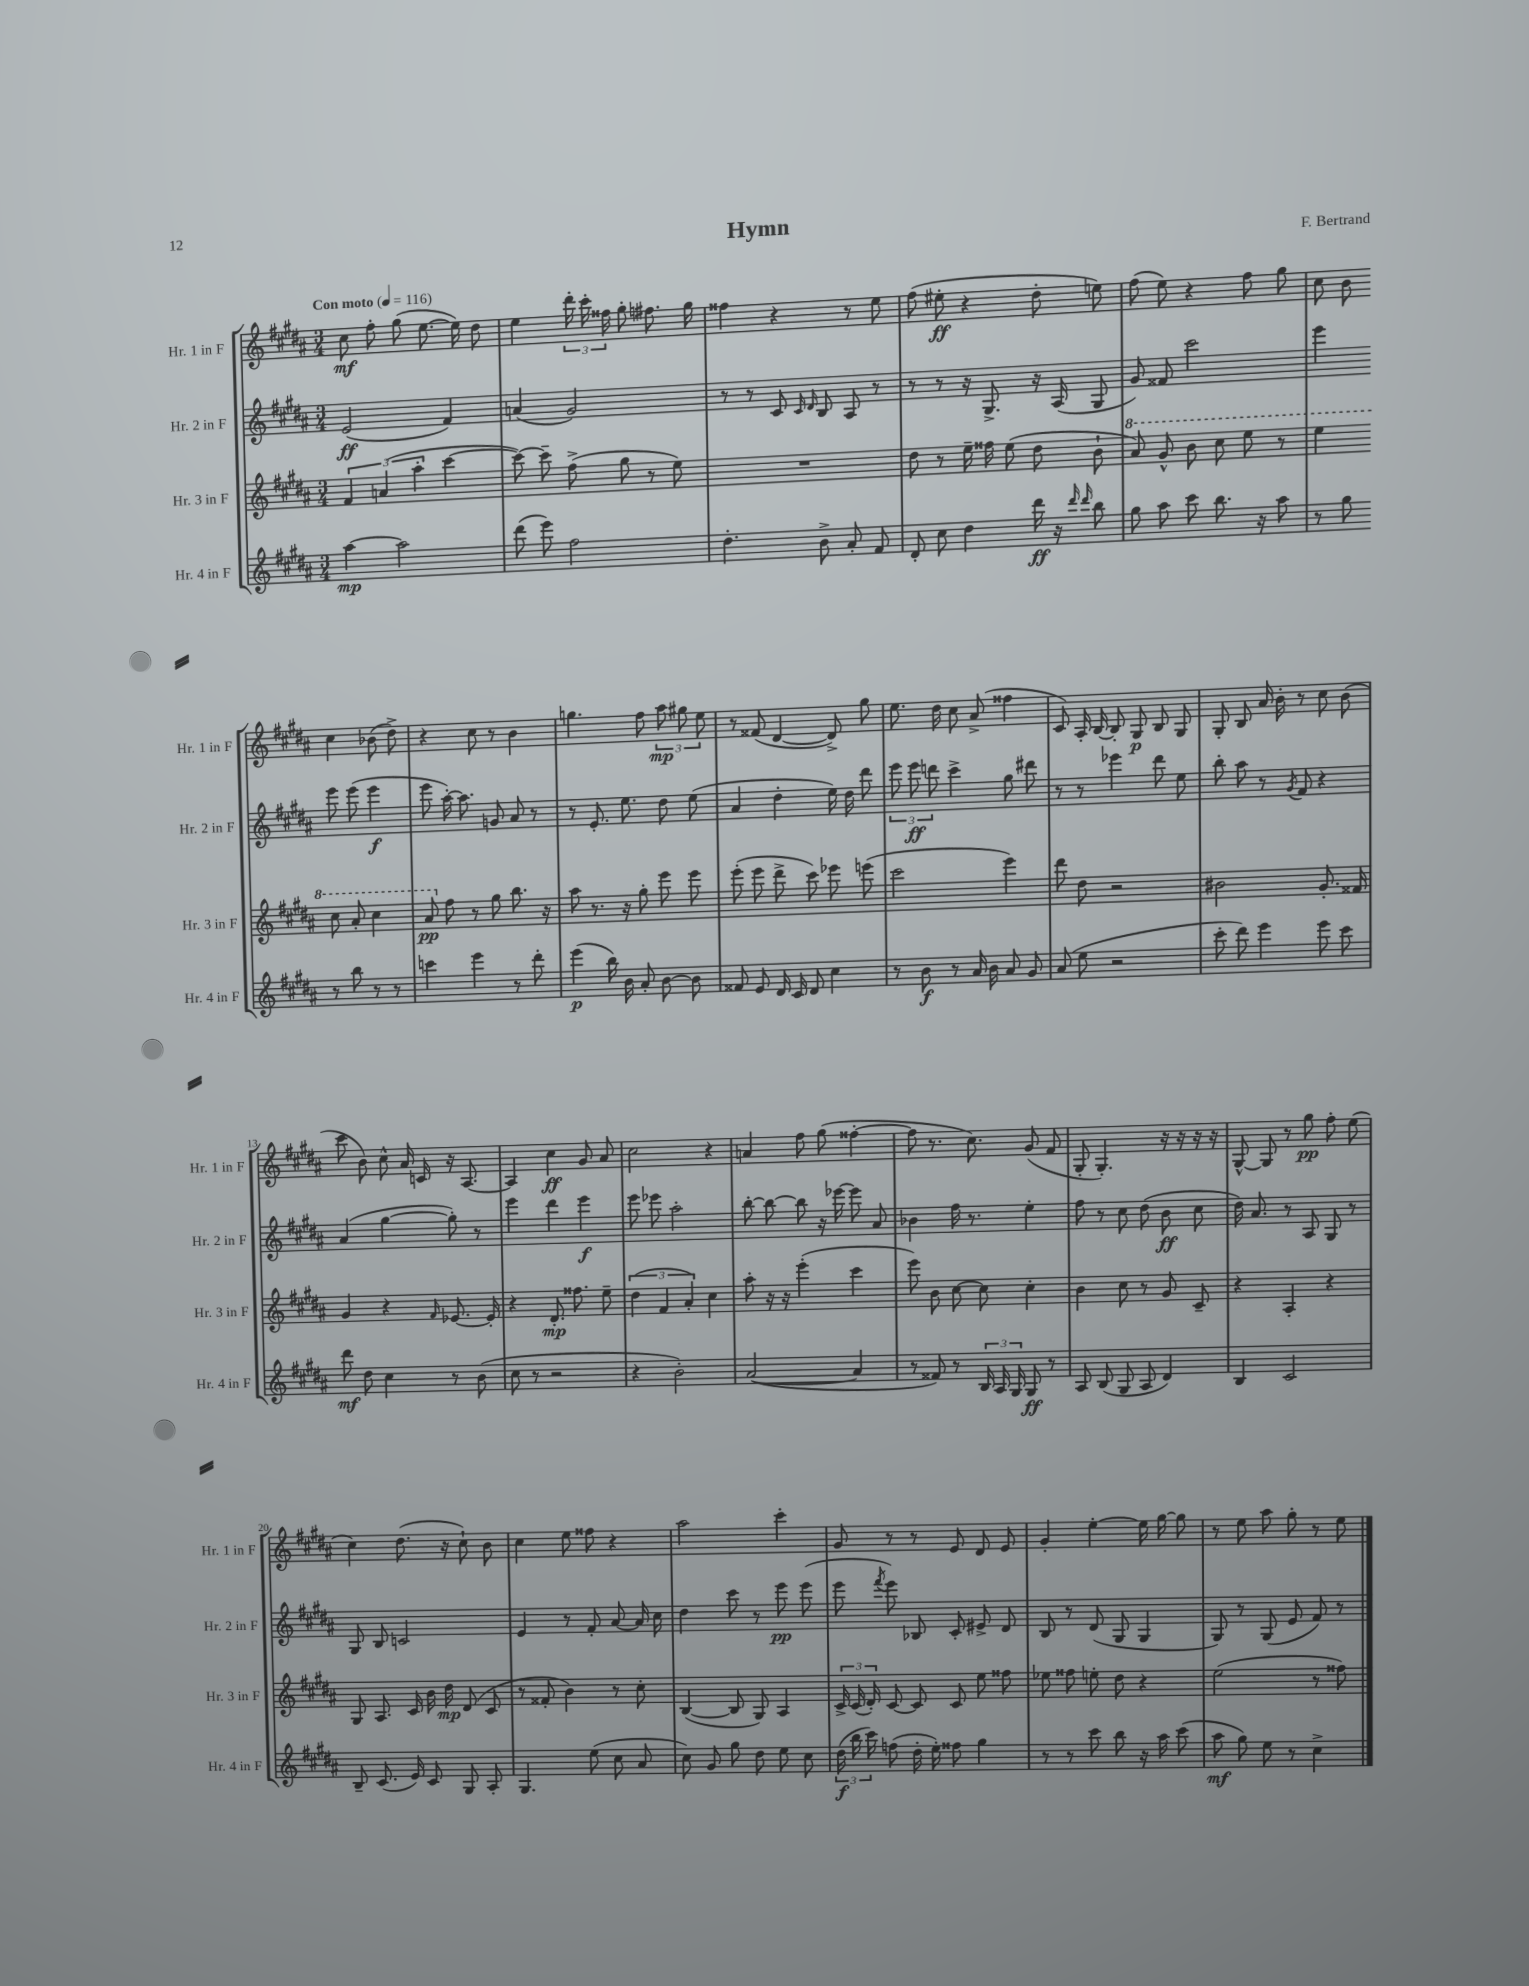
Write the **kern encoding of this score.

**kern	**kern	**kern	**kern
*staff4	*staff3	*staff2	*staff1
*clefG2	*clefG2	*clefG2	*clefG2
*k[f#c#g#d#a#]	*k[f#c#g#d#a#]	*k[f#c#g#d#a#]	*k[f#c#g#d#a#]
*M3/4	*M3/4	*M3/4	*M3/4
*MM116	*MM116	*MM116	*MM116
[4aa#\	6f#/	(2e/	8cc#\
.	.	.	8ff#'\
.	(6a/	.	.
2aa#\]	.	.	(8gg#\
.	6aa#'\	.	.
.	.	.	[8.ee\
.	[4ccc#\	4f#/)	.
.	.	.	16ee\])
.	.	.	8dd#\
=	=	=	=
(8ddd#\	8ccc#\_)	(4a/	4ee\
8eee\)	8ccc#~\]	.	.
2ff#\	(8ff#^\	2g#/)	24ddd#'\
.	.	.	24ccc#'\
.	.	.	24ff##\
.	8gg#\	.	8gg#'\
.	8r	.	8.ff#\
.	8ee\)	.	.
.	.	.	16gg#\
=	=	=	=
4.dd#'\	2.r	8r	4ff##\
.	.	8r	.
.	.	8c#/	4r
.	.	16qqc#/	.
.	.	16qqd#/	.
8b^\	.	8B/	.
8a#'/	.	8A#/	8r
8f#/	.	8r	8ee\
=	=	=	=
8d#'/	8dd#\	8r	(8ff#\
8cc#\	8r	8r	8ee#'\
4dd#\	16ee~\	16r	4r
.	16ff##\	8.G#^/	.
.	(8ee\	.	.
16ddd#\	8dd#\	16r	8dd#'\
16r	.	(16A#/	.
16qqddd#/	.	.	.
16qqddd#/	.	.	.
8bb\	8b`\	8G#/	8ee\)
=	=	=	=
8gg#\	8aa#/)	8g#/)	(8ff#\
8aa#\	8gg#^^/	8f##/	8ee\)
8ccc#\	8bb\	2ccc#\	4r
8.bb\	8ccc#\	.	.
.	8eee\	.	8ff#\
16r	.	.	.
8aa#\	8r	.	8gg#\
=	=	=	=
8r	4eee\	4eee\	8cc#\
8gg#\	.	.	8b\
8r	8ccc#\	8eee\	4cc#\
8bb\	8aa#'/	(8eee\	.
8r	4ccc#\	4eee\	(8b-\
8r	.	.	8dd#^\)
=	=	=	=
4ccc\	8aa#/	8eee\	4r
.	8ff#\	[16aa#'\)	.
.	.	8.aa#\]	.
4eee\	8r	.	8cc#\
.	8gg#\	8g/	8r
8r	8.bb\	8a#/	4b\
8ddd#'\	.	8r	.
.	16r	.	.
=	=	=	=
(4eee\	8aa#\	8r	4.gg\
.	8.r	8.e'/	.
16bb\)	.	.	.
16b\	16r	8.ee\	.
8a#'/	8gg#'\	.	8ff#\
[8b\	8eee\	8dd#\	12aa#\
.	.	.	12gg#\
8b\]	8eee\	(8ee\	.
.	.	.	12ee\
=	=	=	=
8f##/	(8eee'\	4a#/	8r
8e/	8eee\	.	(8f##/
16d#/	8ddd#^\	4dd#'\	[4d#/
16c#/	.	.	.
8d#/	8ccc#\)	.	.
4cc#\	8eee-\	16ee\)	8d#^/])
.	.	16dd#\	.
.	(8eee\	8ddd#\	8gg#\
=	=	=	=
8r	2ccc#\	12eee\	8.ee\
.	.	12eee\	.
8b\	.	.	.
.	.	12ddd\	.
.	.	.	16dd#\
8r	.	4ccc#^\	8cc#\
16a#/	.	.	(8a#^/
16b\	.	.	.
8a#/	4eee\)	8gg#\	4ff##\
8g#/	.	8ddd#\	.
=	=	=	=
(8a#/	8ddd#\	8r	8c#/)
8ee\	8dd#\	8r	16A#'/
.	.	.	[16B/
2r	2r	4eee-\	8B'/]
.	.	.	8G#/
.	.	8ddd#\	8B/
.	.	8ee\	8G#/
=	=	=	=
8ccc#'\	2b#\	8bb'\	8G#'/
8ddd#\)	.	8aa#\	8B/
4eee\	.	8r	16a#/
.	.	.	16b'\
.	.	8qg#/	.
.	.	8f#/	8r
8eee\	8.g#'/	4r	8cc#\
8ccc#\	.	.	(8b\
.	16f##/	.	.
=	=	=	=
8ddd#\	4g#/	(4a#/	8ccc#\
8dd#\	.	.	8b\)
4cc#\	4r	[4gg#\	8cc#^^\
.	.	.	16a#/
.	.	.	16c/
.	16qqf#/	.	.
8r	[8.e-/	8gg#'\])	16r
.	.	.	[8.A#/
(8b\	.	8r	.
.	16e-'/]	.	.
=	=	=	=
8cc#\	4r	4eee\	4A#/]
8r	.	.	.
2r	8.d#'/	4ddd#\	4cc#\
.	8.ff##\	.	.
.	.	4eee\	8g#/
.	8ee~\	.	8a#/
=	=	=	=
4r	(6dd#\	8eee\	2cc#\
.	.	8eee-\	.
.	6f#/	.	.
2b'\)	.	2aa#'\	.
.	6a#'/)	.	.
.	4cc#\	.	4r
=	=	=	=
([2a#/	8aa#'\	[8bb'\	4a/
.	16r	8bb\_	.
.	16r	.	.
.	(4eee'\	8bb\]	8ff#\
.	.	16r	(8gg#\
.	.	[16eee-\	.
4a#/]	4ccc#\	8eee-\]	[4ff##'\
.	.	8a#/	.
=	=	=	=
8r	8eee\)	4b-\	8ff##\]
8f##/)	8b\	.	8.r
8r	[8cc#\	16ff#\	.
.	.	8.r	8.cc#\)
24B/	8cc#\]	.	.
24A#/	.	.	.
24G#/	.	.	.
8G#/	4cc#'\	4ee'\	(8g#/
8r	.	.	8f#/
=	=	=	=
8A#/	4b\	8ff#\	8G#'/
(8B/	.	8r	4.G#'/)
8G#/	8cc#\	8cc#\	.
8A#/	8r	(8dd#\	.
4d#/)	8g#/	8b\	16r
.	.	.	16r
.	8c#~/	8cc#\	16r
.	.	.	16r
=	=	=	=
4B/	4r	16dd#\)	[8G#^^/
.	.	8.a#/	.
.	.	.	8G#/]
2c#/	4A#'/	8r	8r
.	.	8A#/	8gg#\
.	4r	8G#/	8ff#'\
.	.	8r	(8ee\
=	=	=	=
8B~/	8G#/	8G#/	4cc#\)
(8.c#/	8.A#/	8B/	.
.	.	2c/	(8.dd#\
16e/)	16c#/	.	.
8c#/	16b\	.	.
.	16dd#\	.	16r
8G#/	(8d#/	.	8cc#`\)
8A#'/	8c#/	.	8b\
=	=	=	=
4.G#/	8r	4e/	4cc#\
.	8f##'/	.	.
.	4b\)	8r	8ee\
(8ee\	.	8f#'/	8ff##\
8cc#\	8r	[8a#/	4r
8a#/	8cc#'\	16a#/]	.
.	.	16cc#\	.
=	=	=	=
8cc#\)	([4B/	4dd#\	2aa#\
8g#/	.	.	.
8gg#\	8B/]	8ccc#\	.
8dd#\	8G#/)	8r	.
8ee\	4A#/	8eee\	4ccc#'\
8cc#\	.	(8eee\	.
=	=	=	=
(24dd#\	24c#^/	8eee\	8g#/
24bb\	(24c#/	.	.
24ccc#\)	24d#'/)	.	.
.	.	8qfff#/	.
(8ff\	[8c#/	8eee\)	8r
16dd#'\	8c#/]	8B-/	8r
16ee'\)	.	.	.
8ff##\	8c#/	8c#'/	8e/
4gg#\	8ee\	8e#^/	8d#/
.	8ff##\	8d#/	8e/
=	=	=	=
8r	8ee-\	8B/	4g#'/
8r	8ff##\	8r	.
8ccc#\	8ee'\	(8d#/	[4ee'\
8bb\	8dd#\	8G#/	.
16r	4r	4G#/	16ee\]
16aa#\	.	.	[16gg#\
(8ccc#\	.	.	8gg#\]
=	=	=	=
8aa#\	(2ee\	8G#/)	8r
8gg#\)	.	8r	8ee\
8ee\	.	(8G#/	8aa#\
8r	.	8e/	8gg#'\
4cc#^\	8r	8f#/)	8r
.	8ff##\)	8r	8ee\
==	==	==	==
*-	*-	*-	*-
